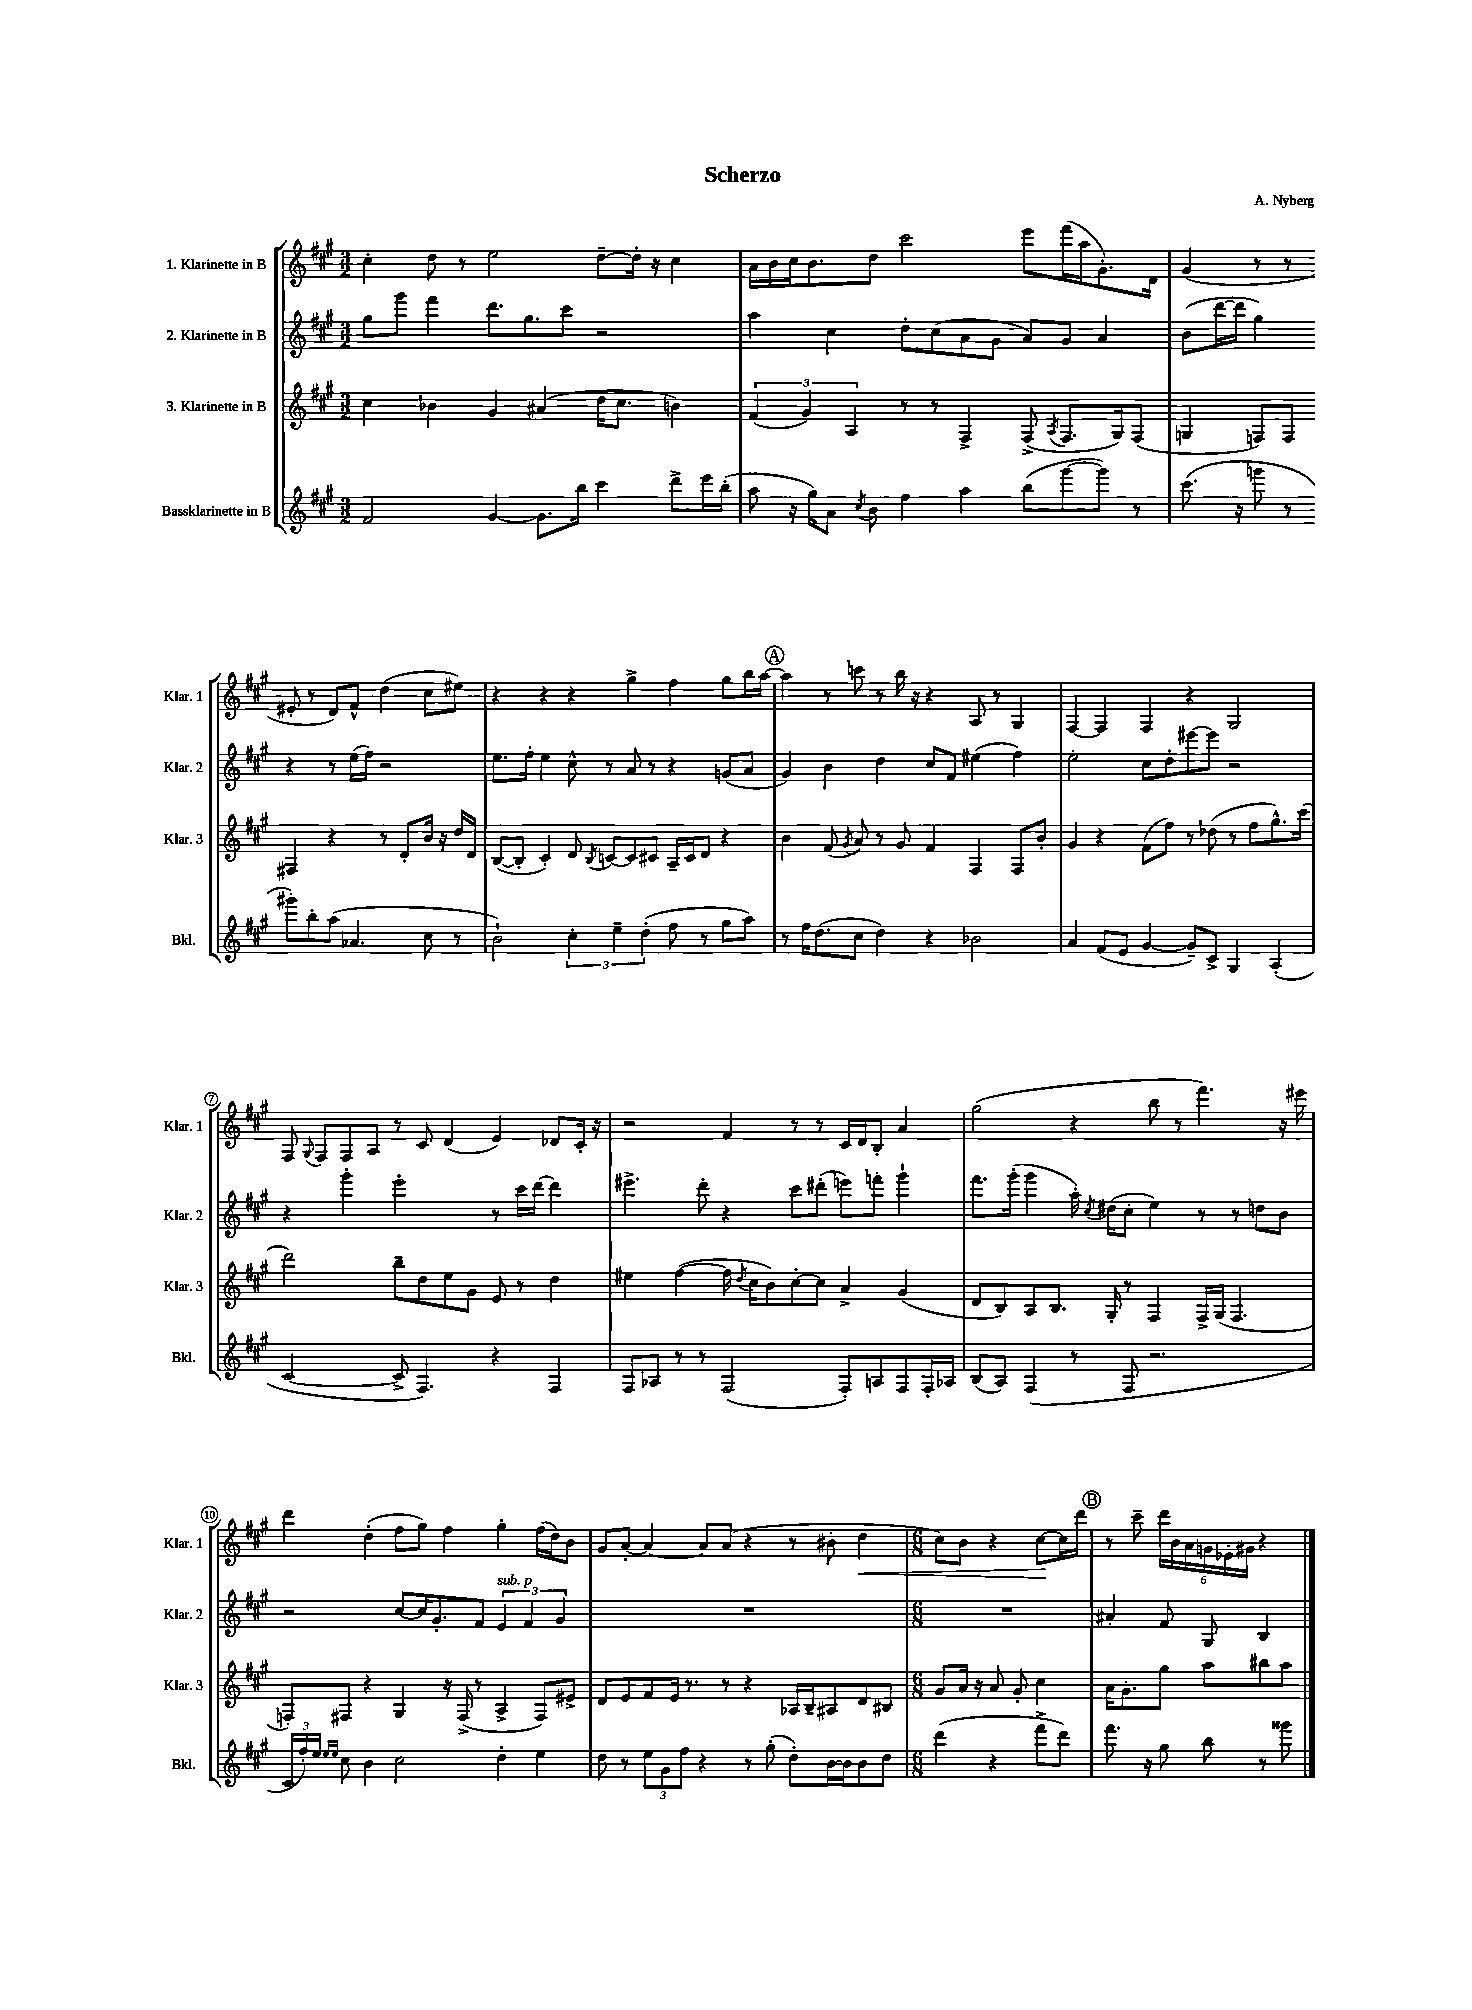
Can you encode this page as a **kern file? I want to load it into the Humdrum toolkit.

**kern	**kern	**kern	**kern	**dynam
*part4	*part3	*part2	*part1	*part1
*staff4	*staff3	*staff2	*staff1	*staff1
*I"Bassklarinette in B	*I"3. Klarinette in B	*I"2. Klarinette in B	*I"1. Klarinette in B	*
*I'Bkl.	*I'Klar. 3	*I'Klar. 2	*I'Klar. 1	*
*clefG2	*clefG2	*clefG2	*clefG2	*
*k[f#c#g#]	*k[f#c#g#]	*k[f#c#g#]	*k[f#c#g#]	*
*M3/2	*M3/2	*M3/2	*M3/2	*
=1	=1	=1	=1	=1
2f#/	4cc#\	8gg#\L	4cc#'\	.
.	.	8ggg#\J	.	.
.	4b-X\	4fff#\	8dd\	.
.	.	.	8r	.
[4g#/	4g#/	8.ddd\L	2ee\	.
.	.	8.gg#\	.	.
8.g#\L]	(4a#X/	.	.	.
.	.	8ccc#\J	.	.
16bb\Jk	.	.	.	.
4ccc#\	16dd\KL	2r	[8dd~\L	.
.	8.cc#\J	.	.	.
.	.	.	16dd'\Jk]	.
.	.	.	16r	.
8ddd^\L	4bn\)	.	4cc#\	.
16eee\L	.	.	.	.
(16bb'\JJ	.	.	.	.
=2	=2	=2	=2	=2
8aa\	(6f#/	4aa\	16a\LL	.
.	.	.	16b\	.
16r	.	.	16cc#\J	.
.	6g#/)	.	.	.
16gg#\KL)	.	.	8.b\	.
8a\J	.	4cc#\	.	.
.	6A/	.	.	.
8qcc#/	.	.	.	.
8b\	.	.	8dd\J	.
4ff#\	8r	8dd'\L	2ccc#\	.
.	8r	(8cc#\	.	.
4aa\	4F#^/	8a\	.	.
.	.	8g#\J	.	.
(8bb\L	(8F#^/	8a/L)	8eee\L	.
.	8qA/	.	.	.
[8ggg#\	8.F#/L	8g#/J	(16fff#\L	.
.	.	.	16aa\J	.
8ggg#\J])	.	4a/	8.g#'\)	.
.	16G#/k)	.	.	.
8r	(8F#/J	.	.	.
.	.	.	16d\Jk	.
=3	=3	=3	=3	=3
(8.ccc#\	4Gn/	(8b\L	(4g#/	.
.	.	[16ddd\L	.	.
16r	.	16ddd\JJ]	.	.
8gggn\	8Fn/L)	4gg#\)	8r	.
8r	8F/J	.	8r	.
8ggg#X'\L)	4F#X/	4r	8e#X'/	.
8bb'\	.	.	8r	.
(8aa\J	4r	8r	8d/L)	.
4.a-X/	.	(16ee\LL	8f#^^/J	.
.	.	16ff#\JJ)	.	.
.	8r	2r	(4dd\	.
.	8d'/L	.	.	.
8cc#\	16b/Jk	.	8cc#\L	.
.	16r	.	.	.
8r	16dd/LL	.	8ee#X\J)	.
.	16d/JJ	.	.	.
!!LO:LB:g=z
=4	=4	=4	=4	=4
2b`\)	([8B/L	8.ee\L	4r	.
.	8B'/J]	.	.	.
.	.	16ff#'\Jk	.	.
.	4c#'/)	4ee\	4r	.
6cc#'\	8d/	8cc#^^\	4r	.
.	8qB/	.	.	.
.	[8cn/L	8r	.	.
6ee~\	.	.	.	.
.	8c/]	8a/	4gg#^\	.
(6dd'\	.	.	.	.
.	8c#X/J	8r	.	.
8ff#\	16A~/LL	4r	4ff#\	.
.	16c#/J	.	.	.
8r	8d/J	.	.	.
8gg#\L	4r	(8gn/L	8gg#\L	.
8aa\J)	.	8a/J	16bb\L	.
.	.	.	[16aa\JJ	.
!!LO:REH:place=s1:t=A
=5	=5	=5	=5	=5
8r	4b\	4g#/)	4aa\]	.
16ff#\KL	.	.	.	.
(8.dd\	.	.	.	.
.	(8f#/	4b\	8r	.
.	8qg#/	.	.	.
8cc#\J	8a/)	.	8cccn\	.
4dd\)	8r	4dd\	8r	.
.	8g#/	.	16bb\	.
.	.	.	16r	.
4r	4f#/	8cc#/L	4r	.
.	.	8f#/J	.	.
2b-X\	4F#/	(4ee#X\	8A/	.
.	.	.	8r	.
.	8F#/L	4ff#\)	4G#/	.
.	8b'/J	.	.	.
=6	=6	=6	=6	=6
4a/	4g#/	2ee'\	[4F#/	.
(8f#/L	4r	.	4F#/]	.
8e/J	.	.	.	.
[4g#/	(8f#\L	8cc#\L	4F#/	.
.	8ff#\J)	8dd'\	.	.
8g#~/L])	8r	[8eee#X\	4r	.
8c#^/J	(8dd-X\	8eee#\J]	.	.
4G#/	8r	2r	2G#/	.
.	8ff#\L	.	.	.
(4A'/	8.gg#^^\)	.	.	.
.	(16ccc#\Jk	.	.	.
!!LO:LB:g=z
=7	=7	=7	=7	=7
[2c#/	2ddd\)	4r	8F#/	.
.	.	.	8qqG#/	.
.	.	.	8F#/L	.
.	.	4ggg#'\	8F#/	.
.	.	.	8A/J	.
8c#^/]	8bb~\L	2eee'\	8r	.
4.F#/)	8dd\	.	8c#/	.
.	8ee\	.	(4d/	.
.	8g#\J	.	.	.
4r	8e/	8r	4e/)	.
.	8r	16ccc#\LL	.	.
.	.	[16ddd\JJ	.	.
4F#/	4dd\	4ddd\]	8d-X/L	.
.	.	.	16c#'/Jk	.
.	.	.	16r	.
=8	=8	=8	=8	=8
8F#/L	4ee#X\	4.eee#X^\	2r	.
8A-X/J	.	.	.	.
8r	([4ff#\	.	.	.
8r	.	8ddd'\	.	.
(2F#/	16ff#\]	4r	4f#/	.
.	8qdd/	.	.	.
.	16cc#\KL	.	.	.
.	8b\)	.	.	.
.	[8cc#'\	8ccc#\L	8r	.
.	8cc#\J]	(8ddd#X'\J	8r	.
8F#'/L)	4a^/	8eeen\L)	16c#/LL	.
.	.	.	16d/J	.
8An/	.	8fffn'\J	8B'/J	.
8F#/	(4g#/	4ggg#`\	4a/	.
16F#'/L	.	.	.	.
16A-X/JJ	.	.	.	.
=9	=9	=9	=9	=9
(8B/L	8d/L	8.fff#\L	(2gg#\	.
8A/J)	8B/)	.	.	.
.	.	(16ggg#'\Jk	.	.
(4F#/	8A/	4ggg#\	.	.
.	8.B/J	.	.	.
8r	.	16aa'\)	4r	.
.	.	8qcc#/	.	.
.	16G#'/	(16dd#X\KL	.	.
8F#/	8r	8cc#'\J	.	.
2.r	4F#/	4ee\)	8bb\	.
.	.	.	8r	.
.	16F#^/LL	8r	4.fff#\)	.
.	(16G#/JJ	.	.	.
.	4.F#/	8r	.	.
.	.	8ddn\L	.	.
.	.	8b\J	16r	.
.	.	.	16eee#X\	.
!!LO:LB:g=z
=10	=10	=10	=10	=10
24c#/LL	8Fn'/L)	2r	4ddd\	.
24ff#'/)	.	.	.	.
24ee/JJ	.	.	.	.
16qqee/LL	.	.	.	.
16qqee/JJ	.	.	.	.
8cc#\	8F#X/J	.	.	.
4b\	4r	.	(4dd'\	.
2cc#\	4G#/	[8cc#/L	8ff#\L	.
.	.	16cc#/K]	8gg#\J)	.
.	.	8.g#'/	.	.
.	16r	.	4ff#\	.
.	(16F#^/	.	.	.
.	8r	8f#/J	.	.
!	!	!LO:TX:a:i:t=sub. p	!	!
4dd'\	4A^/	6e/	4gg#'\	.
.	.	6f#/	.	.
4ee\	8F#/L)	.	(16ff#\LL	.
.	.	.	16dd\J)	.
.	.	6g#/	.	.
.	8e#X^/J	.	8b\J	.
=11	=11	=11	=11	=11
8dd\	8d/L	1.r	8g#/L	.
8r	8e/	.	[8a'/J	.
12ee\L	8f#/	.	4a/_	.
12g#\	.	.	.	.
.	16e/Jk	.	.	.
12ff#\J	.	.	.	.
.	8.r	.	.	.
4r	.	.	8a/L]	.
.	8r	.	(8a/J	.
8r	4r	.	4r	.
(8gg#'\	.	.	.	.
8dd'\L)	16A-X/LL	.	8r	.
.	16B~/J	.	.	.
[16b\L	8A#X/	.	8b#X'\	.
16b\J]	.	.	.	.
!	!	!	!	!LO:HP:b
8b\	8d/	.	4dd\	<
8dd\J	8B#X/J	.	.	.
=12	=12	=12	=12	=12
*M6/8	*M6/8	*M6/8	*M6/8	*
(4ddd\	8g#/L	2.r	8cc#\L)	.
.	16a/Jk	.	8b\J	.
.	16r	.	.	.
4r	8a/	.	4r	.
.	8g#'/	.	.	.
8fff#^\L	4cc#\	.	[8cc#\L	.
8ddd\J)	.	.	16cc#\L]	[
.	.	.	16ddd\JJ	.
!!LO:REH:place=s1:t=B
=13	=13	=13	=13	=13
8.fff#\	16a\KL	4a#X'/	8r	.
.	8.g#'\	.	.	.
.	.	.	8ccc#~\	.
16r	.	.	.	.
8gg#\	8gg#\J	8f#/	24ddd\LL	.
.	.	.	24b\	.
.	.	.	24a\	.
8bb\	8aa\L	8G#/	24gn\	.
.	.	.	24e-X'\	.
.	.	.	24g#X\JJ	.
8r	8bb#X\	4B/	4r	.
8ggg##X\	8aa\J	.	.	.
==	==	==	==	==
*-	*-	*-	*-	*-
